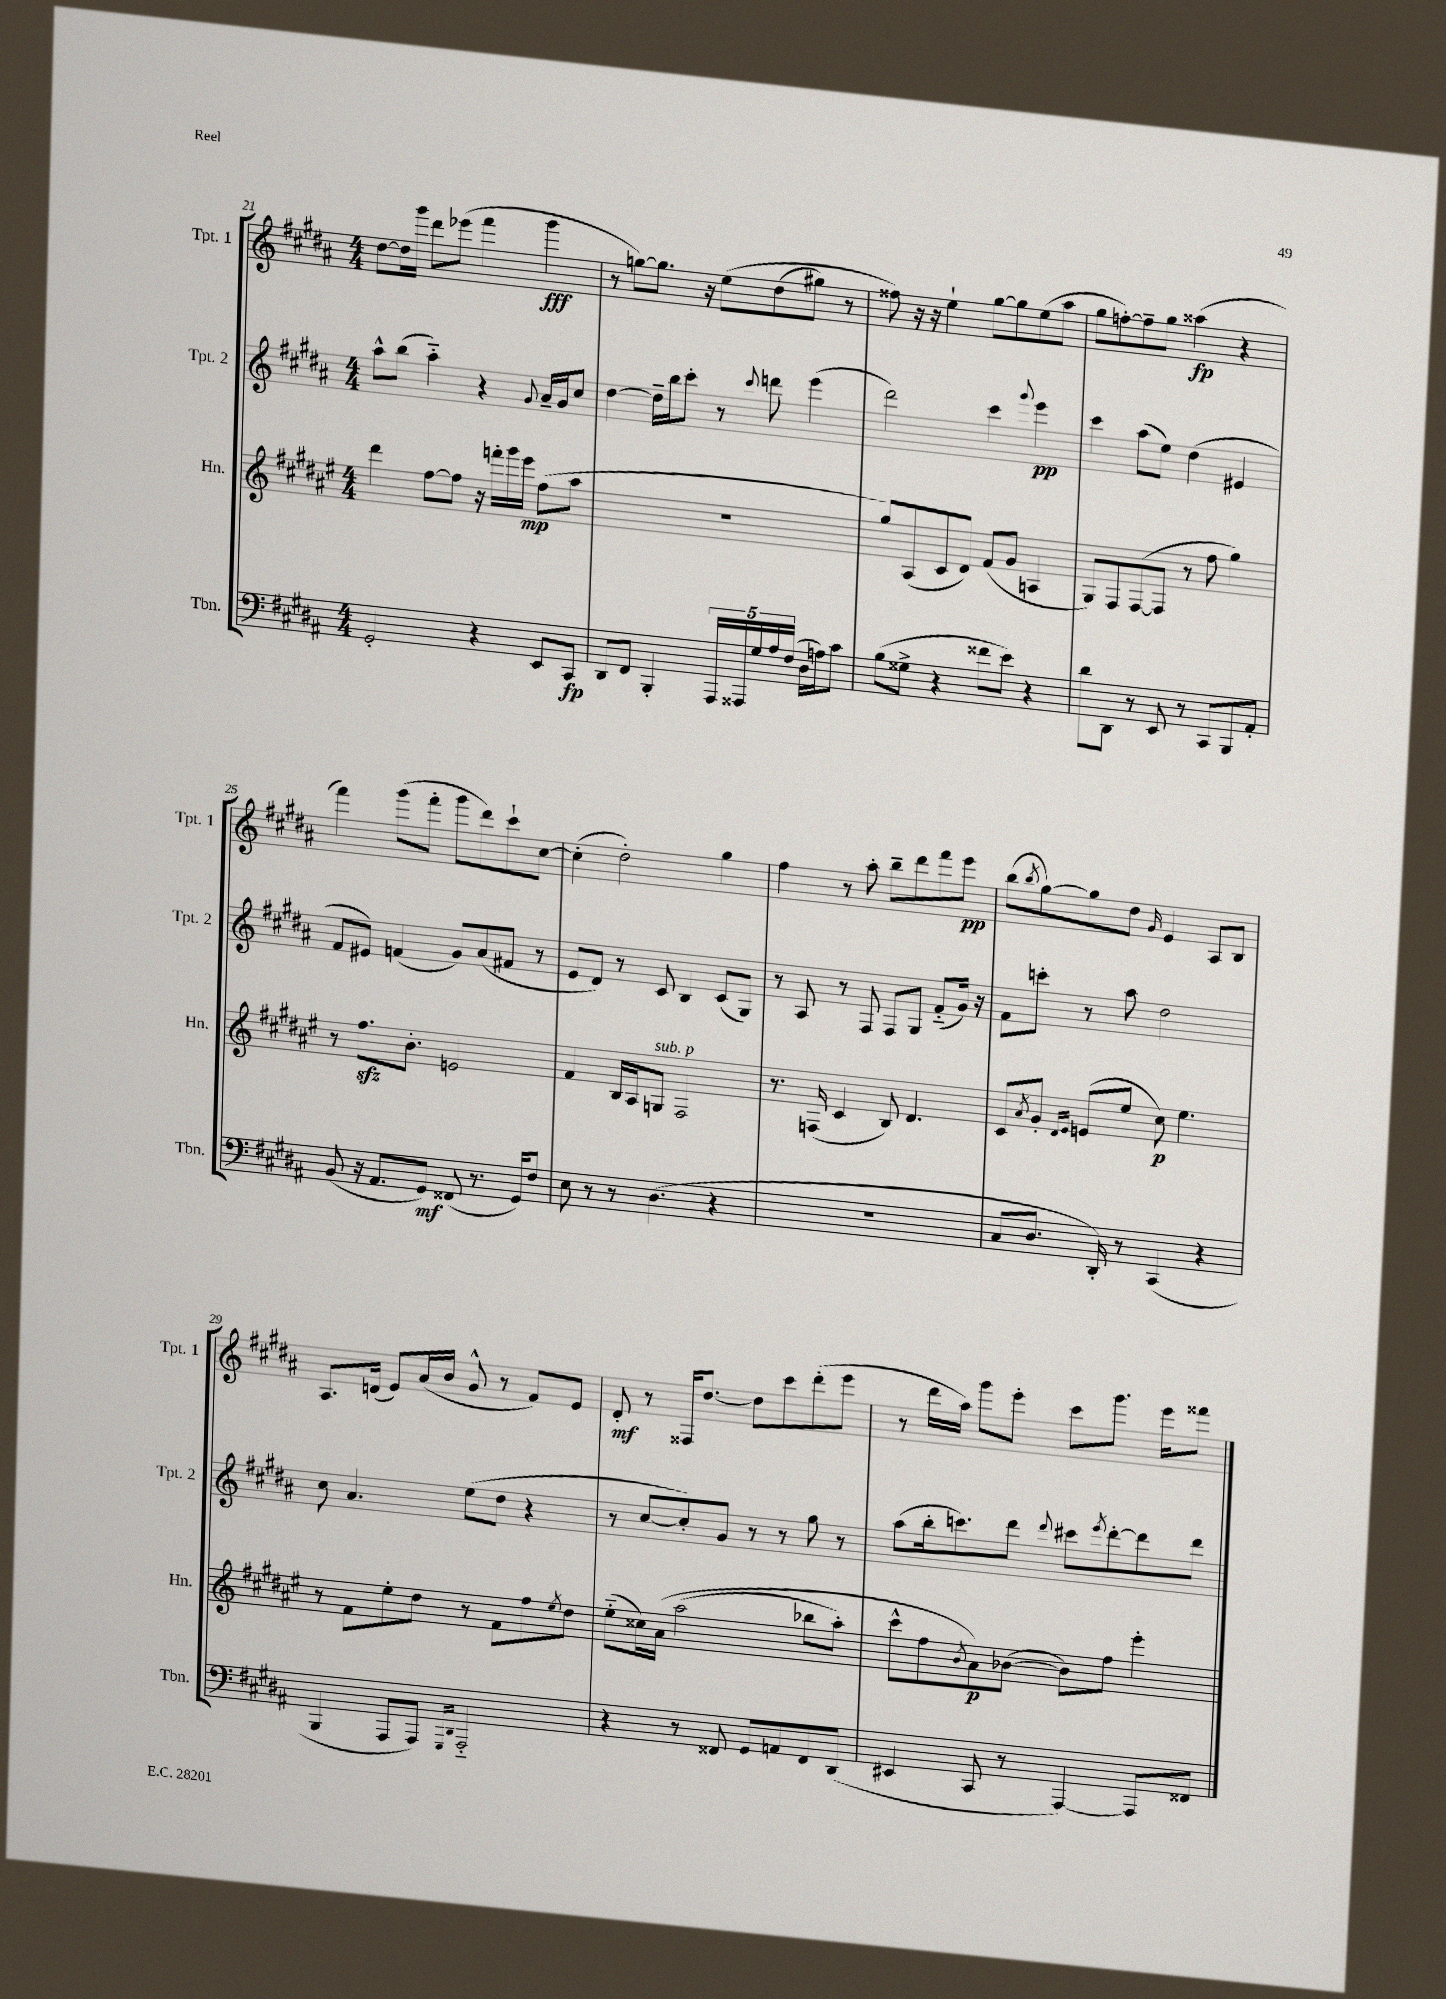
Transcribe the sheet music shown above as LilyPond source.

<<
\new StaffGroup <<
\new Staff = "s0" \with { instrumentName = "Tpt. 1" shortInstrumentName = "Tpt. 1" } {
    \clef treble \key b \major \numericTimeSignature \time 4/4
    dis''8~ dis''16 gis'''16 dis'''8 ees'''8( fis'''4 gis'''4\fff |
    r8 g''8~) g''8. r16 e''8\( dis''8( gis''8) r8 |
    fisis''8\) r16 r16 e''4-! gis''8~ gis''8 e''8( ais''8 |
    gis''8 f''8~-.) f''8-- gis''8 aisis''4\fp( r4 |
    fis'''4) gis'''8( fis'''8-. gis'''8 dis'''8) cis'''8-! cis''8~ |
    cis''4-.( dis''2-.) gis''4 |
    fis''4 r8 ais''8-. b''8-- dis'''8 fis'''8 e'''8\pp |
    b''8( \acciaccatura { b''8 } gis''8~) gis''8 dis''8 \grace { gis'16 } e'4 ais8 b8 |
    ais8. d'16( e'8) ais'16( b'16 gis'8-^ r8 fis'8) e'8 |
    dis'8-.\mf r8 fisis16 dis''8.~ dis''8 cis'''8 dis'''8-.( e'''8 |
    r8 dis'''16 ais''16) gis'''8 e'''8-. cis'''8 gis'''8. e'''16 fisis'''8 \bar "|." |
}
\new Staff = "s1" \with { instrumentName = "Tpt. 2" shortInstrumentName = "Tpt. 2" } {
    \clef treble \key b \major \numericTimeSignature \time 4/4
    ais''8-^ b''8( ais''4-_) r4 \appoggiatura { gis'8 } ais'16-- gis'16 cis''8 |
    dis''4~ dis''16-- b''16 cis'''8-. r8 \appoggiatura { cis'''8 } d'''8 e'''4( |
    dis'''2) cis'''4 \appoggiatura { gis'''8 } e'''4\pp |
    cis'''4 ais''8( e''8) dis''4( eis'4 |
    fis'8 eis'8) f'4( gis'8) ais'8( fis'8 r8 |
    e'8 dis'8) r8 cis'8 b4 cis'8( gis8) |
    r8 ais8 r8 fis8 fis8 gis8 fis'8-_( gis'16) r16 |
    fis'8 c'''8-. r8 ais''8 dis''2 |
    cis''8 ais'4. e''8( dis''8 r4 |
    r8 cis''8~ cis''8-.) gis'8 r8 r8 gis''8 r8 |
    ais''8( b''16-. c'''8.) dis'''8 \appoggiatura { dis'''8 } cis'''8 \acciaccatura { e'''8 } dis'''8~-. dis'''8 dis'''8 \bar "|." |
}
\new Staff = "s2" \with { instrumentName = "Hn." shortInstrumentName = "Hn." } {
    \clef treble \key fis \major \numericTimeSignature \time 4/4
    dis'''4 fis''8~ fis''8 r16 f'''16-. gis'''16 eis'''16\mp fis''8( ais''8 |
    R1 |
    gis''8) ais8( cis'8 dis'8) fis'8( gis'8 a4 |
    gis8) fis8 fis8~( fis8 r8 fis''8 gis''4) |
    r8 fis''8.\sfz b'8.-. e'2 |
    fis'4 b16 ais16 g8^\markup { \italic "sub. p" } fis2 |
    r8. f16( cis'4 b8) dis'4. |
    cis'8 \acciaccatura { ais'8 } gis'8-. \grace { dis'16 eis'16 } e'8( eis''8 cis''8\p) eis''4. |
    r8 fis'8 eis''8-. dis''8 r8 fis'8 fis''8 \acciaccatura { eis''8 } dis''8 |
    eis''8-_( cisis''16) ais'16\( ais''2( bes''8 ais''8-.) |
    cis'''8-^ fis''8 \acciaccatura { b'8 } ais'8\p\) bes'8~( bes'8) fis''8 eis'''4-. \bar "|." |
}
\new Staff = "s3" \with { instrumentName = "Tbn." shortInstrumentName = "Tbn." } {
    \clef bass \key b \major \numericTimeSignature \time 4/4
    gis,2-. r4 e,8 cis,8\fp |
    dis,8 fis,8 b,,4-. \tuplet 5/4 { ais,,16 aisis,,16 gis16 ais16 fis16( } dis16 a16) cis'8 |
    b8( gisis8-> r4 fisis'8 e'8) r4 |
    dis'8 dis,8 r8 e,8 r8 cis,8 b,,8 ais,8-. |
    b,8( r16 ais,8. gis,8\mf) fisis,8( r8. gis,16) fis8 |
    e8 r8 r8 dis4.( r4 |
    R1 |
    cis8 dis8. dis,16-.) r8 cis,4( r4 |
    b,,4 ais,,8 ais,,8) \grace { gis,,16 dis,16 } ais,,2-_ |
    r4 r8 fisis,8 gis,8 a,8 fisis,8 dis,8( |
    eis,4 cis,8 r8 ais,,4~) ais,,8 fisis,8 \bar "|." |
}
>>
>>
\layout { \context { \Score currentBarNumber = #21 } }
